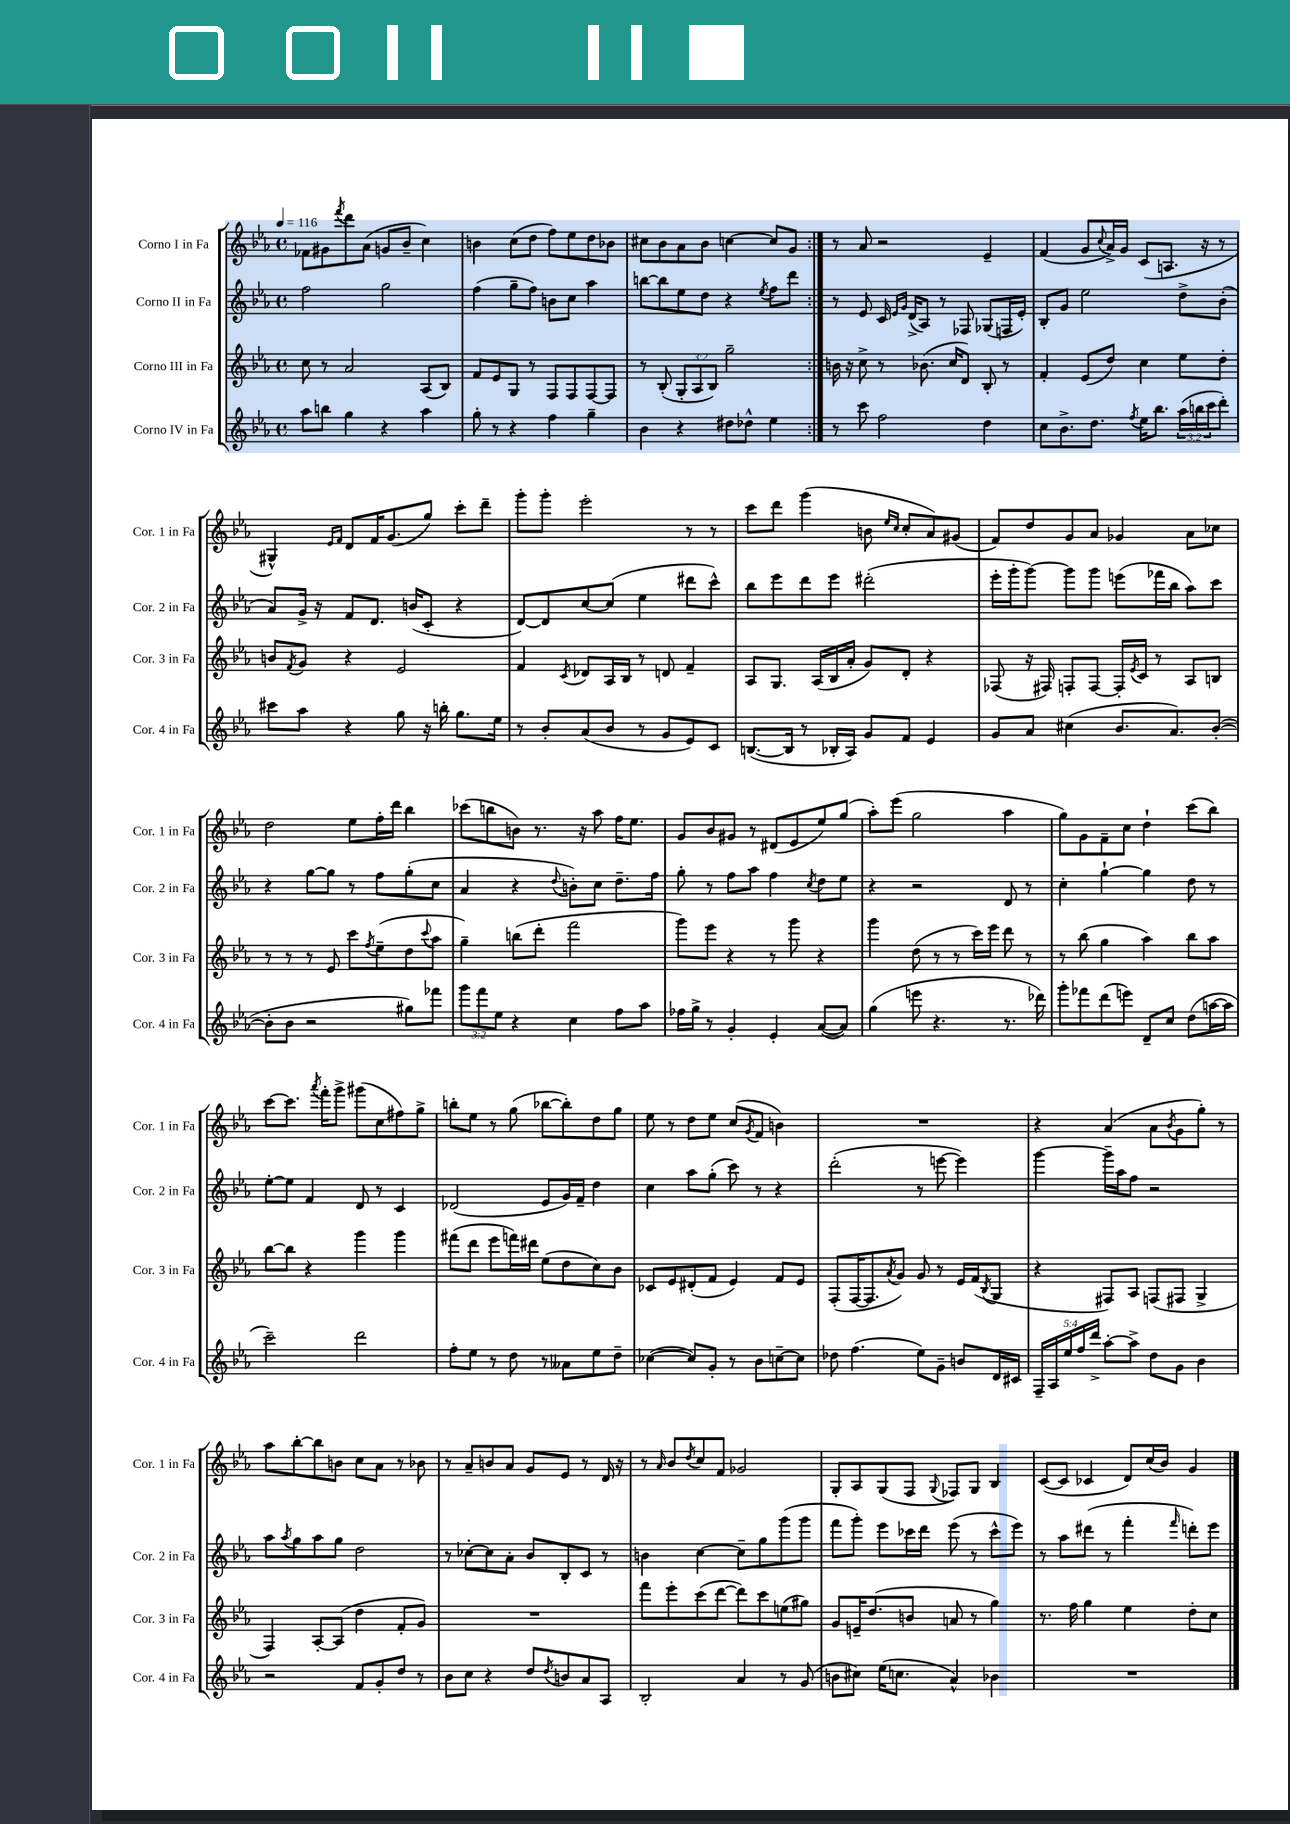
<<
\new StaffGroup <<
\new Staff = "s0" \with { instrumentName = "Corno I in Fa" shortInstrumentName = "Cor. 1 in Fa" } {
    \clef treble \key ees \major \defaultTimeSignature \time 4/4 \tempo 4 = 116
    \repeat volta 2 { fes'8 gis'8 \acciaccatura { f'''8 } d'''8 aes'8( g'8 bes'8-- c''4) |
    b'4 c''8( d''8 f''8) ees''8 d''8 bes'8 |
    cis''8 bes'8 aes'8 bes'8 c''4~ c''8 g'8 | }
    r8 aes'8 r2 ees'4-- |
    f'4( g'8 \appoggiatura { c''8 } aes'16->) g'16 c'8( a8. r16 r8 |
    gis4-^) \grace { ees'16 f'16 } d'8 f'16 g'8.( g''8) c'''8-. d'''8-- |
    g'''8-. g'''8-. ees'''2-. r8 r8 |
    c'''8 d'''8 g'''4( b'8 \grace { ees''16 c''16 } c''8-. aes'8) gis'8( |
    f'8) d''8 g'8 aes'8 ges'4 aes'8 ces''8 |
    d''2 ees''8 f''16-. d'''16 bes''4 |
    ces'''8( b''8 b'8) r8. r16 aes''8 f''16 ees''8. |
    g'8 bes'8 gis'8 r8 dis'8( ees'8 ees''8) g''8( |
    aes''8-.) ees'''8( g''2 aes''4 |
    g''8) g'8 f'8-- c''8 d''4-! c'''8( bes''8) |
    c'''8~ c'''8. \acciaccatura { aes'''8 } f'''16-. g'''8-> gis'''8( c''8 fis''8) g''8-> |
    b''8-. ees''8 r8 g''8( bes''8~ bes''8-.) d''8 g''8 |
    ees''8 r8 d''8 ees''8 c''8( \acciaccatura { g'8 } f'8 b'4) |
    R1 |
    r4 aes'4( aes'8 \acciaccatura { bes'8 } g'8 g''8-.) r8 |
    aes''8 bes''8~-. bes''8 b'8 c''8 aes'8 r8 bes'8 |
    r8 aes'8-- b'8 aes'8 g'8 ees'8 r8 d'16 r16 |
    r8 \grace { aes'16 } bes'8 \acciaccatura { d''8 } c''8 f'8 ges'2 |
    g8-. aes8 g8( f8 \appoggiatura { g8 } fes8) g8 bes4 |
    c'8~( c'8 ces'4 d'8) c''16( bes'16) g'4 \bar "|." |
}
\new Staff = "s1" \with { instrumentName = "Corno II in Fa" shortInstrumentName = "Cor. 2 in Fa" } {
    \clef treble \key ees \major \defaultTimeSignature \time 4/4
    \repeat volta 2 { f''2 g''2 |
    f''4( g''8-- f''8) b'8 c''8 aes''4 |
    b''8~ b''8 ees''8 d''8 r4 \acciaccatura { ees''8 } f''8 d'''8 | }
    r8 ees'8 c'16 \grace { ees'16 g'16 } d'16->( aes8) r8 fes8 ges8( f16 ees'16-.) |
    bes8-. g'8 ees''2 d''8-> bes'8-.( |
    aes'8) g'16-> r16 f'8 d'8. b'16( c'8-. r4 |
    d'8~) d'8 c''8~ c''8( ees''4 dis'''8 c'''8-^) |
    bes''8 ees'''8 d'''8 ees'''8 dis'''2-.( |
    ees'''16-. g'''16-. g'''8~) g'''8 g'''8 e'''8( fes'''16 bes''16 aes''8) c'''8 |
    r4 g''8~ g''8 r8 f''8 g''8-.( c''8 |
    aes'4 r4 \appoggiatura { d''8 } b'8-.) c''8 d''8.-- f''16 |
    g''8-. r8 f''8 aes''8 f''4 \acciaccatura { c''8 } d''8 ees''8 |
    r4 r2 d'8 r8 |
    c''4-. g''4~-! g''4 d''8 r8 |
    ees''8~-. ees''8 f'4 d'8 r8 c'4 |
    des'2( ees'8 g'16) f'16-- d''4 |
    c''4 aes''8 g''8-.( c'''8) r8 r4 |
    d'''2-.( r8 e'''8~ e'''4) |
    g'''4~ g'''16-- aes''16 f''8 r2 |
    aes''8 \acciaccatura { aes''8 } g''8 aes''8 g''8 d''2 |
    r8 ces''8~-. ces''8 aes'8-. bes'8 bes8-. c'8 r8 |
    b'4 c''4~ c''8-- g''8 g'''8( g'''8 |
    f'''8 g'''8-.) ees'''8 ces'''16 d'''16 ees'''8( r8 ces'''8-^ ees'''8) |
    r8 aes''8 dis'''8( r8 f'''4-. \grace { f'''16 } d'''8-.) ees'''8 \bar "|." |
}
\new Staff = "s2" \with { instrumentName = "Corno III in Fa" shortInstrumentName = "Cor. 3 in Fa" } {
    \clef treble \key ees \major \defaultTimeSignature \time 4/4 \override Staff.TupletNumber.text = #tuplet-number::calc-fraction-text
    \repeat volta 2 { c''8 r8 aes'2 aes8( bes8) |
    f'8 ees'8 g8 r8 f8 f8 f8~ f8 |
    r8 bes8-.( \tuplet 3/2 { g8-. aes8 bes8) } g''2-- | }
    b'16 r16 c''8-> r8 bes'8.( c''16 d'8) bes8-. r8 |
    f'4-. ees'8( d''8) c''4 ees''8 d''8-. |
    b'8 \acciaccatura { f'8 } g'8 r4 ees'2 |
    f'4 \acciaccatura { c'8 } des'8 aes16 bes16 r8 d'8 f'4-- |
    aes8 g8. aes16( bes16 aes'16-. g'8) d'8-. r4 |
    fes8( r16 fis16) f8-. f8~ f16-. \acciaccatura { ees'8 } c'16 r8 aes8 b8 |
    r8 r8 r8 ees'8 c'''8 \acciaccatura { f''8 } ees''8--( d''8 \appoggiatura { c'''8 } aes''8 |
    g''4--) b''8( d'''8-. f'''2 |
    g'''8) ees'''8 r4 r8 g'''8 r4 |
    g'''4 d''8( r8 r8 c'''16) ees'''16 d'''8 r8 |
    r8 bes''8( g''4 aes''4) bes''8 aes''8 |
    bes''8~ bes''8 r4 g'''4 g'''4 |
    fis'''8( d'''8 ees'''8 f'''16) dis'''16 ees''8( d''8 c''8) bes'8 |
    ces'8 ees'8 dis'8-.( f'8 ees'4) f'8 ees'8 |
    f8-.( f16~ f8. \acciaccatura { aes'8 } g'8) g'8 r8 ees'16 f'16( \acciaccatura { bes8 } g8 |
    r4 fis8) aes8 f8( fis8 g4-> |
    f4) aes8~-. aes8( d''4 f'8-. g'8) |
    R1 |
    f'''8 ees'''8-. c'''8( d'''8~ d'''8) c'''8 e''8( gis''8) |
    g'8 e'16-- d''8.( b'8 a'8 r8 g''4) |
    r8. f''16 g''4 ees''4 d''8-. c''8 \bar "|." |
}
\new Staff = "s3" \with { instrumentName = "Corno IV in Fa" shortInstrumentName = "Cor. 4 in Fa" } {
    \clef treble \key ees \major \defaultTimeSignature \time 4/4 \override Staff.TupletNumber.text = #tuplet-number::calc-fraction-text
    \repeat volta 2 { aes''8 b''8 g''4 r4 aes''4 |
    g''8-. r8 r4 f''4 g''4-- |
    bes'4 r4 dis''8 des''8-^ ees''4 | }
    r8 c'''8 f''2 d''4 |
    c''8 bes'8.-> d''8. \acciaccatura { f''8 } ees''16 bes''8. \tuplet 3/2 { aes''16( b''16 c'''16 } d'''8-.) |
    cis'''8 aes''8 r4 g''8 r16 b''16-. g''8. ees''16 |
    r8 bes'8-. aes'8( bes'8 r8 g'8 ees'8) c'8 |
    b8.~( b16 r8 bes16-. aes16) g'8 f'8 ees'4 |
    g'8 aes'8 cis''4( bes'8. aes'8.) bes'8~-.( |
    bes'8-. bes'8 r2 gis''8) fes'''8 |
    \tuplet 3/2 { g'''8 f'''8 ees''8 } r4 c''4 f''8 aes''8 |
    fes''16 g''16-> r8 g'4-. ees'4-. aes'8~( aes'8) |
    g''4( e'''8 r4. r8. des'''16) |
    g'''8-. fes'''8 d'''8( e'''8) d'8-- c''8 d''8( a''16~ a''16 |
    c'''2--) d'''2 |
    f''8-. ees''8 r8 d''8 r8 aeses'8 ees''8 d''8-- |
    ces''4~( ces''8) g'8-. r8 bes'8 c''8~-- c''8 |
    des''8 f''4.( ees''8) g'8-- b'8 d'16 cis'16 |
    \tuplet 5/4 { f16-- aes16 ees''16 f''16 d'''16-> } aes''8~-. aes''8-> d''8 g'8 bes'4 |
    r2 f'8 g'8-. d''8 r8 |
    bes'8 c''8 r4 d''8 \acciaccatura { d''8 } b'8 aes'8 aes8 |
    bes2-. aes'4 r8 g'8( |
    b'8 cis''8) ees''16( c''8. aes'4-^) bes'4 |
    R1 \bar "|." |
}
>>
>>
